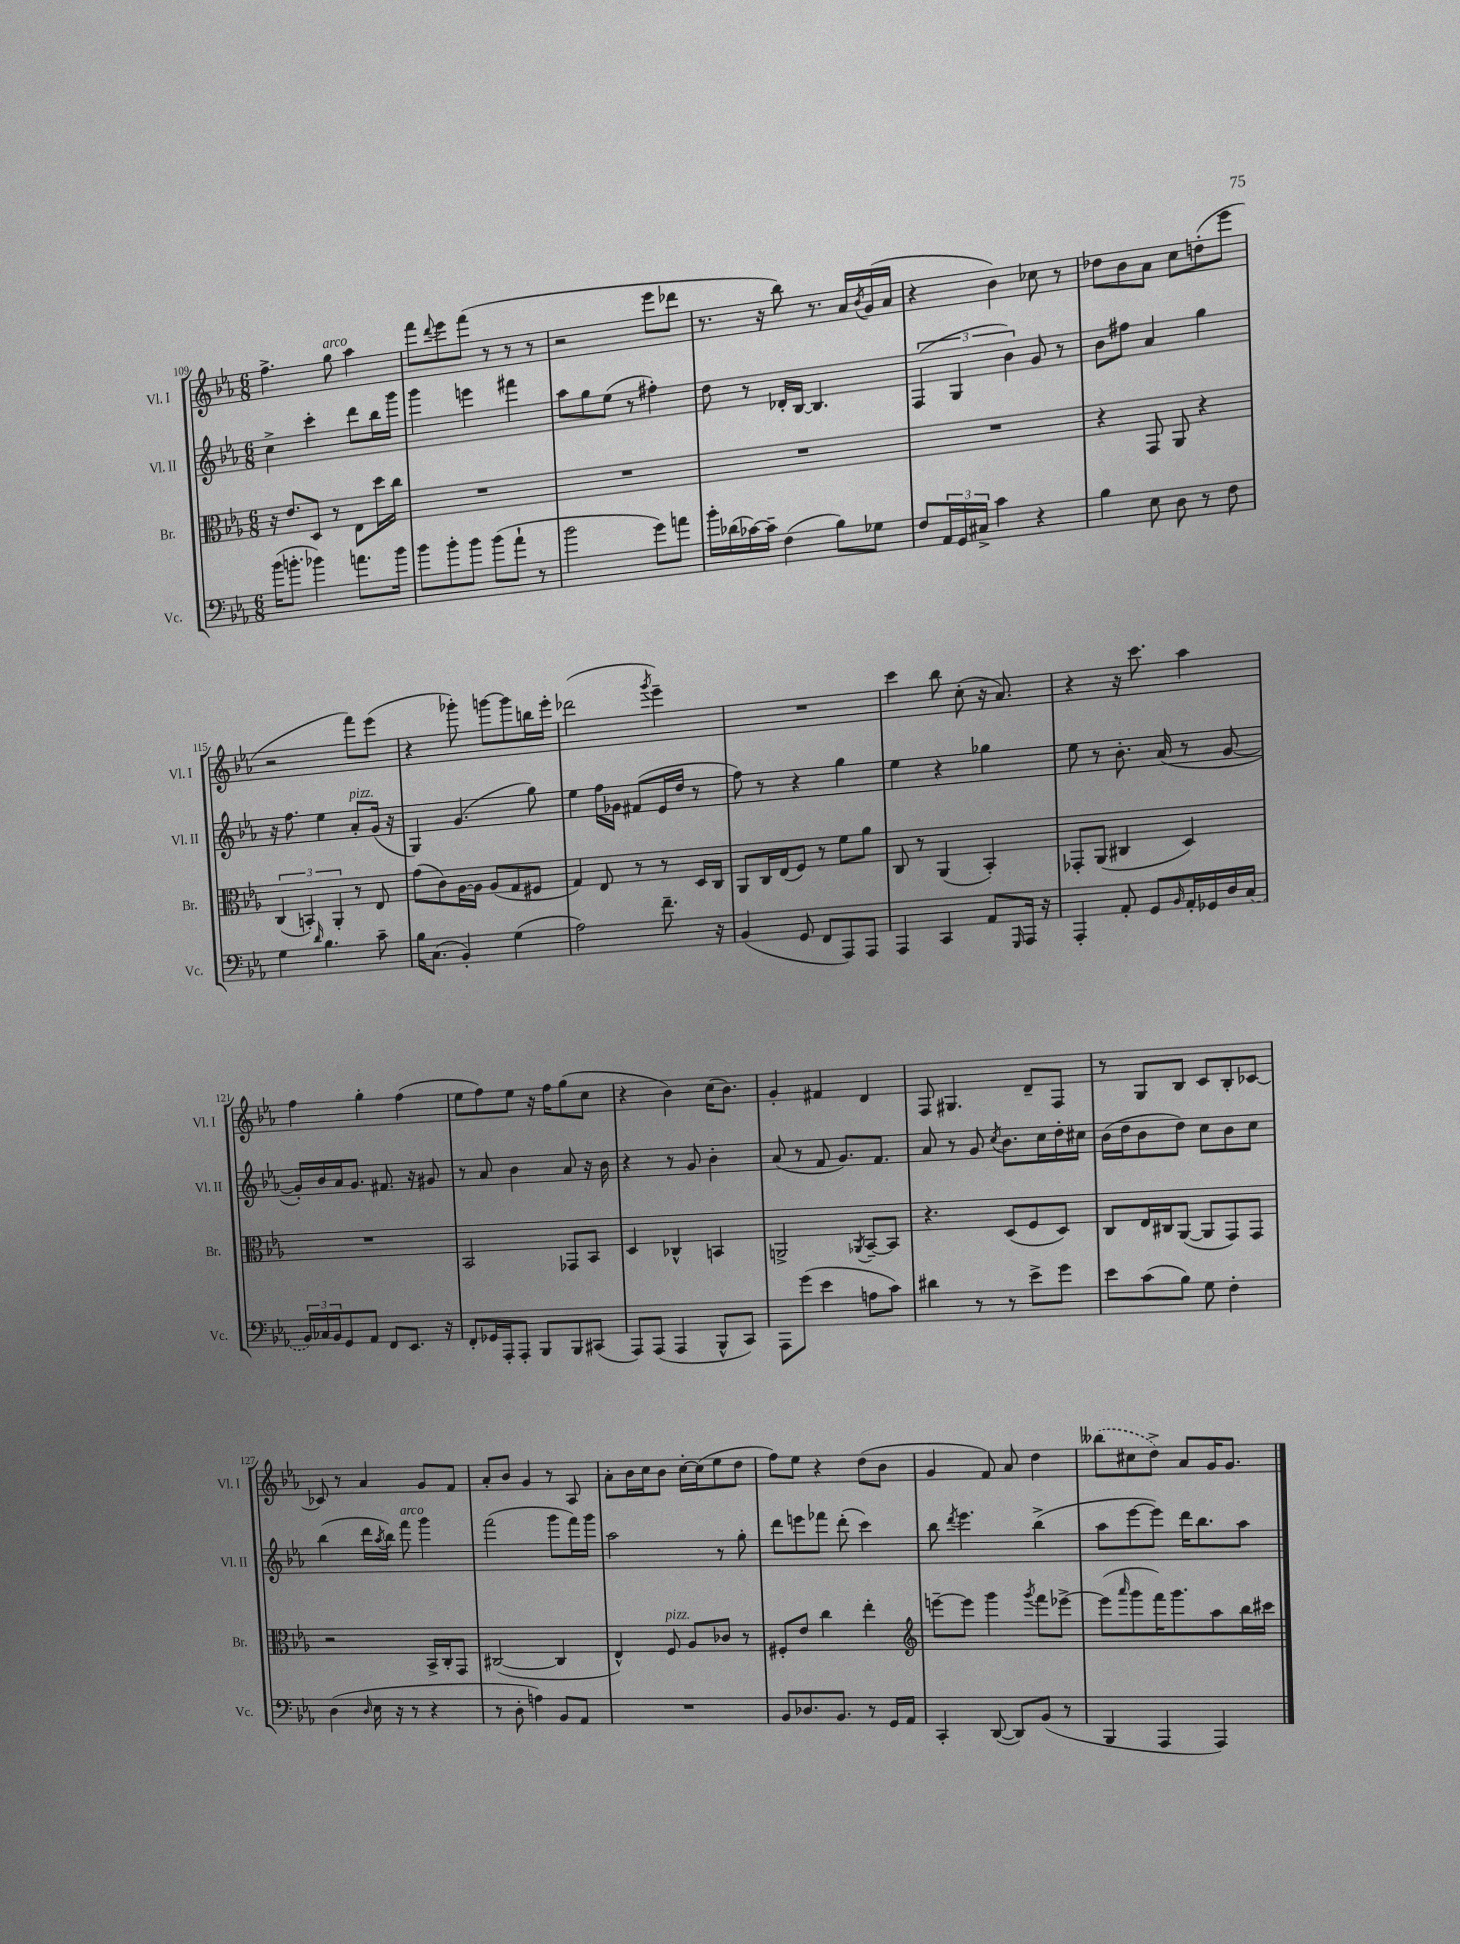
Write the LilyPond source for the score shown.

<<
\new StaffGroup <<
\new Staff = "s0" \with { instrumentName = "Vl. I" shortInstrumentName = "Vl. I" } {
    \clef treble \key ees \major \numericTimeSignature \time 6/8
    f''4.-> g''8^\markup { \italic "arco" } aes''4 |
    f'''8 \appoggiatura { d'''8 } ees'''8 f'''8( r8 r8 r8 |
    r2 ees'''8 des'''8 |
    r8. r16 bes''8) r8. aes'16 \acciaccatura { bes'8 } g'16( aes'16 |
    r4 bes'4) ces''8 r8 |
    des''8 bes'8 aes'8 c''8 d''8-.( ees'''8 |
    r2 f'''8) ees'''8( |
    r4 ges'''8-.) g'''8~ g'''8 b''16 ees'''16-. |
    des'''2( \acciaccatura { g'''8 } ees'''4--) |
    R2. |
    c'''4 bes''8 c''8-.( r16 aes'8.) |
    r4 r16 c'''8. aes''4 |
    f''4 g''4-. f''4( |
    ees''8 f''8) ees''8 r16 f''16 g''8( c''8 |
    r4 bes'4) c''16( bes'8.) |
    g'4-. fis'4 d'4 |
    f8 gis4. d'8-- f8 |
    r8 g8 bes8 c'8 bes8-. ces'8~ |
    ces'8 r8 aes'4 g'8 f'8 |
    aes'8-. bes'8 g'4 r8 aes8 |
    aes'8-. bes'16 c''16 bes'8 c''16~-. c''16( ees''8 d''8 |
    f''8) ees''8 r4 d''8( bes'8 |
    g'4 f'8) aes'8 d''4 |
    \once \slurDashed beses''8( cis''8 d''8->) aes'8 g'16 g'8. \bar "|." |
}
\new Staff = "s1" \with { instrumentName = "Vl. II" shortInstrumentName = "Vl. II" } {
    \clef treble \key ees \major \numericTimeSignature \time 6/8
    c''4-> c'''4-. d'''8 bes''16 g'''16 |
    g'''4 e'''4 fis'''4 |
    aes''8 g''8 ees''8( r8 fis''4-.) |
    d''8 r8 des'16-. bes16~ bes4. |
    \tuplet 3/2 { f4( g4 bes'4) } g'8 r8 |
    bes'8 fis''8 aes'4 g''4 |
    r16 f''8. ees''4 aes'8-.^\markup { \italic "pizz." } g'16( r16 |
    g4) g'4.( g''8) |
    ees''4 f''16 ges'16 fis'8( ees'16 d''16 r8 |
    f''8) r8 r4 g''4 |
    ees''4 r4 ges''4 |
    ees''8 r8 bes'8.-. aes'16( r8 g'8~ |
    g'16-.) bes'16 aes'16 g'8. fis'8. r16 gis'8 |
    r8 aes'8 bes'4 aes'8 r16 bes'16 |
    r4 r8 g'8 bes'4-. |
    aes'8( r8 f'8 g'8.) f'8. |
    aes'8 r8 g'8 \acciaccatura { c''8 } bes'8. c''16 d''16-. cis''16 |
    bes'16( d''16 bes'8 d''8) c''8 bes'8 c''8 |
    bes''4( d'''16 \acciaccatura { aes''8 } bes''16) f'''8^\markup { \italic "arco" } g'''4 |
    f'''2( g'''8 f'''16) g'''16 |
    aes''2 r8 g''8-. |
    d'''8 e'''8 fes'''8 d'''8-.( c'''4) |
    bes''8 \acciaccatura { d'''8 } ees'''4. bes''4->( |
    aes''8 ees'''8~ ees'''8) d'''16 bes''8. aes''8 \bar "|." |
}
\new Staff = "s2" \with { instrumentName = "Br." shortInstrumentName = "Br." } {
    \clef alto \key ees \major \numericTimeSignature \time 6/8
    r16 ees'8. d8 r8 ees8 d''16 c''16 |
    R2. |
    R2. |
    R2. |
    R2. |
    r4 g,8 aes,8 r4 |
    \tuplet 3/2 { c4( b,4-.) aes,4-. } r8 ees8 |
    g'8( c'8) aes16~ aes16 aes8( g8 fis8 |
    g4) ees8 r8 r8 d16 c16 |
    aes,8 c16 ees16( f8) r8 f'8 aes'8 |
    c8 r8 aes,4( bes,4-.) |
    ges,8-. aes,8( cis4 d4) |
    R2. |
    bes,2 ges,8 bes,8 |
    d4 ces4-^ b,4 |
    a,2-> \acciaccatura { aes,8 } bes,8~-- bes,8 |
    r4. d8( f8 d8) |
    c8 ees16 cis16 aes,8~( aes,8 g,8) g,8 |
    r2 bes,16-> c16-. g,8 |
    cis2~( cis4 |
    ees4-^) f8^\markup { \italic "pizz." } aes8 ces'8 r8 |
    fis8-. ees'8 c''4 ees''4-. |
    \clef treble e'''8~-- e'''8 g'''4 \acciaccatura { g'''8 } f'''8 ees'''8~-> |
    ees'''8( \grace { aes'''16 } g'''8 f'''16) g'''8. aes''8 bes''16 cis'''16 \bar "|." |
}
\new Staff = "s3" \with { instrumentName = "Vc." shortInstrumentName = "Vc." } {
    \clef bass \key ees \major \numericTimeSignature \time 6/8
    bes'16( b'8.-. bes'4) a'8. bes'16 |
    bes'8 bes'8-. bes'8 bes'8( aes'8-! r8 |
    bes'2 g'8) a'8 |
    bes'16-. des'16( ces'16~) ces'16-- f4( bes8) ges8 |
    f8 \tuplet 3/2 { aes,16 g,16 cis16-> } c'4 r4 |
    bes4 ees8 d8 r8 f8 |
    g4 \grace { d'16 } bes4. c'8-- |
    bes16 c8.( bes,4-.) g4( |
    aes2) f'8.-- r16 |
    bes,4( g,8 f,8 aes,,8) aes,,8 |
    aes,,4 c,4 aes,8 \grace { g,,16 } aes,,16 r16 |
    aes,,4-. aes,8-. g,8 \grace { bes,16 } aes,16-. ges,16 d16 \once \slurDashed c16( |
    \tuplet 3/2 { bes,16) ces16 bes,16 } g,8 aes,8 f,8 ees,8. r16 |
    f,8-. ges,16 aes,,16-. aes,,8-. bes,,8 bes,,8 cis,8( |
    aes,,8) aes,,8( aes,,4 bes,,8-^ c,8) |
    aes,,8 g'8( ees'4 a8 c'8) |
    dis'4 r8 r8 ees'8-> g'8 |
    ees'8 c'8( bes8) g8 f4-. |
    d4( \grace { d16 } ees16 r16 r8 r4 |
    r8 d8-. a4) bes,8 aes,8 |
    R2. |
    bes,8 des8. bes,8. r8 g,16 aes,16 |
    c,4-. d,8~( d,8) bes,8( r8 |
    bes,,4 aes,,4 aes,,4) \bar "|." |
}
>>
>>
\layout { \context { \Score currentBarNumber = #109 } }
